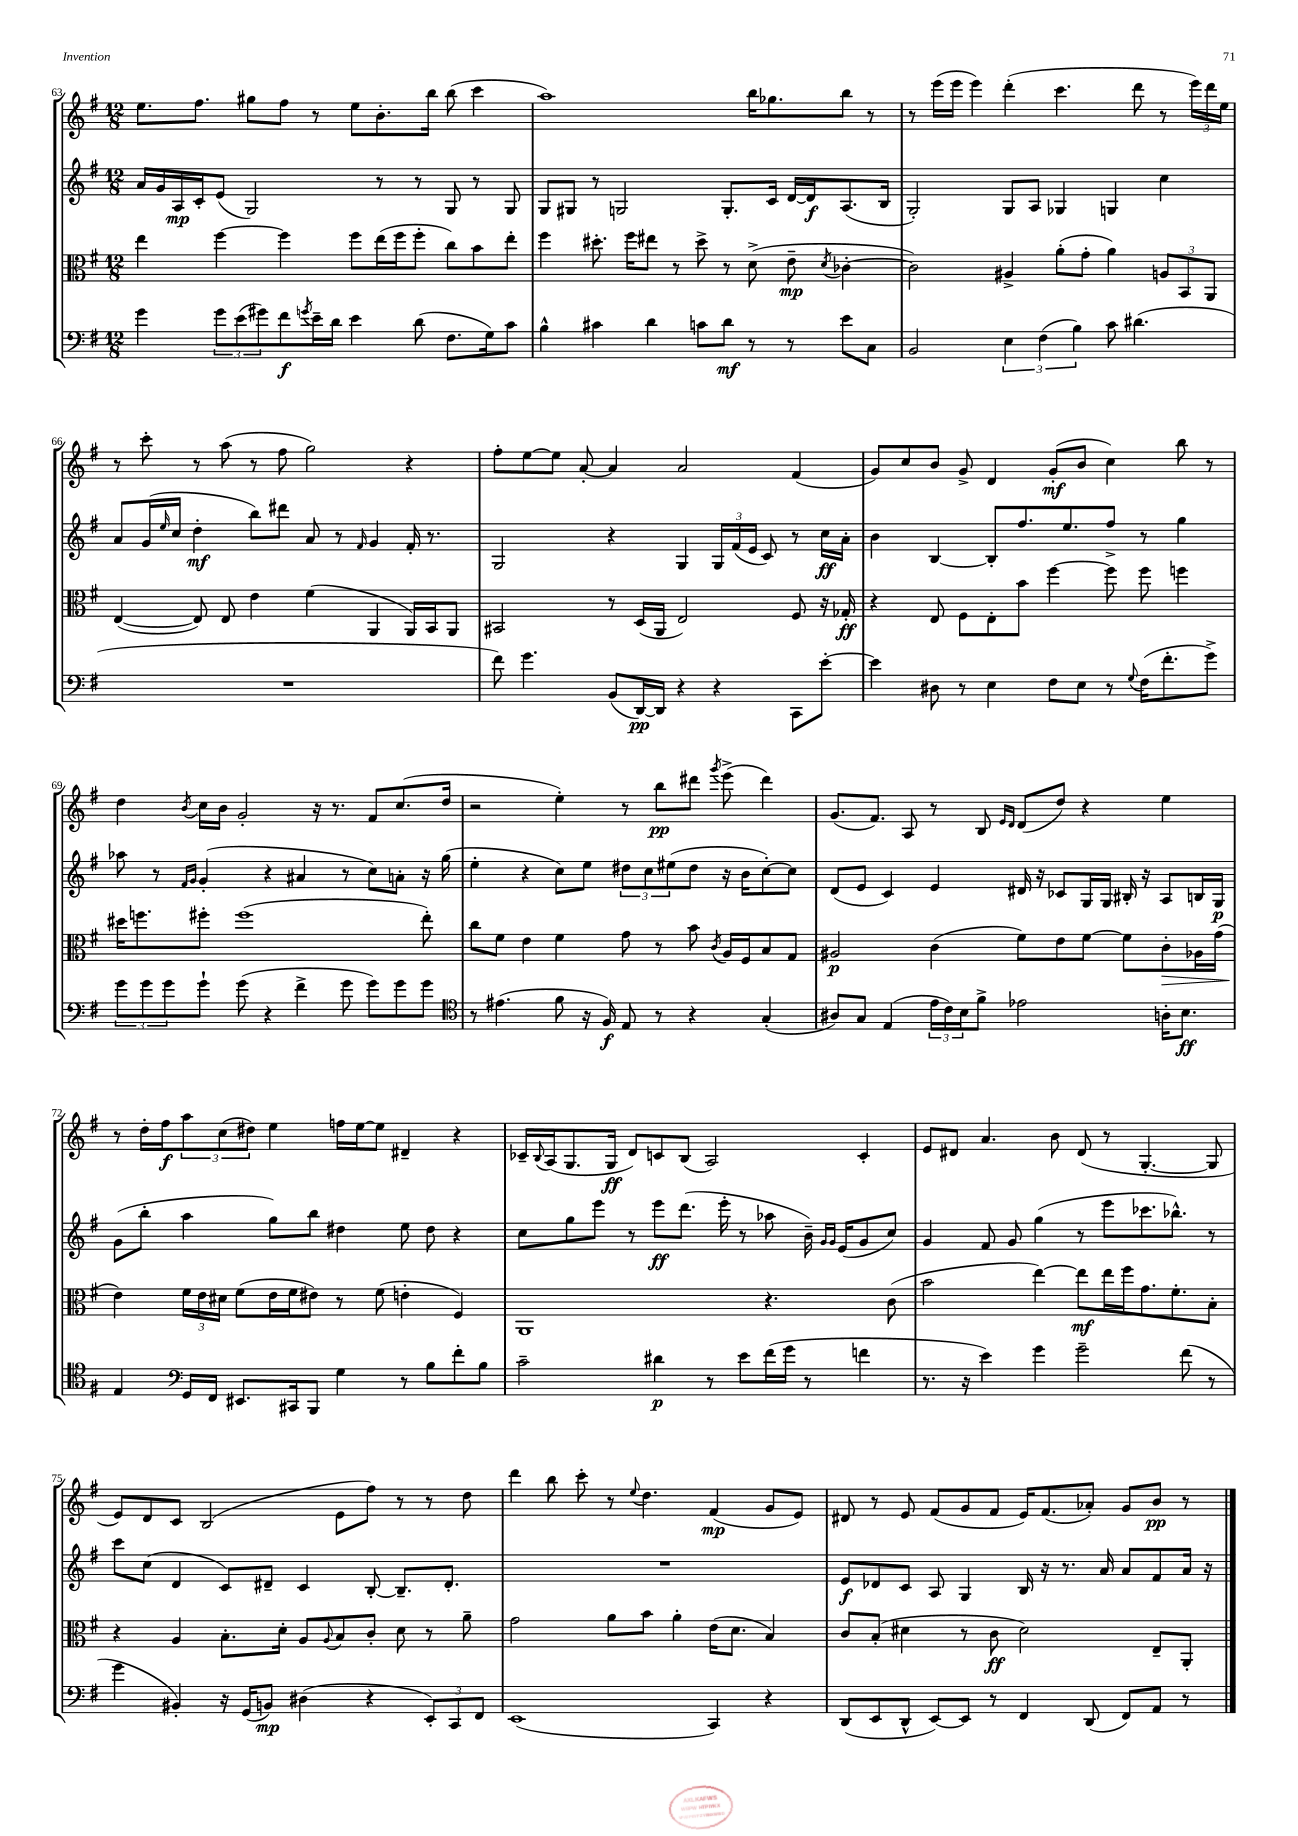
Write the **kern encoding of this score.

**kern	**dynam	**kern	**dynam	**kern	**dynam	**kern	**dynam
*part4	*part4	*part3	*part3	*part2	*part2	*part1	*part1
*staff4	*staff4	*staff3	*staff3	*staff2	*staff2	*staff1	*staff1
*clefF4	*	*clefC3	*	*clefG2	*	*clefG2	*
*k[f#]	*	*k[f#]	*	*k[f#]	*	*k[f#]	*
*M12/8	*	*M12/8	*	*M12/8	*	*M12/8	*
=63	=63	=63	=63	=63	=63	=63	=63
4g\	.	4ee\	.	16a/LL	.	8.ee\L	.
.	.	.	.	16g/	.	.	.
.	.	.	.	16A/	mp	.	.
.	.	.	.	16c'/J	.	8.ff#\J	.
12g\L	.	[4ff#\	.	(8e/J	.	.	.
(12e\	.	.	.	.	.	.	.
.	.	.	.	2G/)	.	8gg#X\L	.
12g#X\)	.	.	.	.	.	.	.
8f#\	f	4ff#\]	.	.	.	8ff#\J	.
8qgn/	.	.	.	.	.	.	.
16e~\L	.	.	.	.	.	8r	.
16d\JJ	.	.	.	.	.	.	.
4e\	.	8ff#\L	.	.	.	8ee\L	.
.	.	(16ee\L	.	8r	.	8.b'\	.
.	.	16ff#\J	.	.	.	.	.
(8d\	.	8ff#'\J	.	8r	.	.	.
.	.	.	.	.	.	16bb\Jk	.
8.F#\L	.	8cc\L)	.	8G/	.	(8bb\	.
.	.	8b\	.	8r	.	4ccc\	.
16G\k)	.	.	.	.	.	.	.
8c\J	.	8ee'\J	.	8G/	.	.	.
=64	=64	=64	=64	=64	=64	=64	=64
4B^^\	.	4ff#\	.	8G/L	.	1aa)	.
.	.	.	.	8G#X/J	.	.	.
4c#X\	.	8.dd#X'\	.	8r	.	.	.
.	.	.	.	2Gn/	.	.	.
.	.	16ff#\KL	.	.	.	.	.
4d\	.	8ee#X\J	.	.	.	.	.
.	.	8r	.	.	.	.	.
8cn\L	.	8dd#^\	.	.	.	.	.
8d\J	mf	8r	.	8.G'/L	.	.	.
8r	.	(8d^\	.	.	.	16bb\KL	.
.	.	.	.	16c/Jk	.	8.gg-X\	.
8r	.	8e~\	mp	[16d/LL	.	.	.
.	.	.	.	16d/J]	f	.	.
.	.	8qd/	.	.	.	.	.
8e\L	.	[4c-X'\	.	(8.A/	.	8bb\J	.
8C\J	.	.	.	.	.	8r	.
.	.	.	.	16B/Jk	.	.	.
=65	=65	=65	=65	=65	=65	=65	=65
2BB/	.	2c-\])	.	2G'/)	.	8r	.
.	.	.	.	.	.	(16eee\LL	.
.	.	.	.	.	.	16eee\JJ	.
.	.	.	.	.	.	4eee\)	.
6E\	.	4A#X^/	.	8G/L	.	(4ddd'\	.
.	.	.	.	8A/J	.	.	.
(6F#\	.	.	.	.	.	.	.
.	.	(8a'\L	.	4G-X/	.	4.ccc\	.
6B\)	.	.	.	.	.	.	.
.	.	8g'\J	.	.	.	.	.
8c\	.	4a\)	.	4Gn/	.	.	.
(4.d#X\	.	.	.	.	.	8ddd\	.
.	.	12An/L	.	4cc\	.	8r	.
.	.	12BB/	.	.	.	.	.
.	.	.	.	.	.	24eee\LL)	.
.	.	12AA/J	.	.	.	24ddd\	.
.	.	.	.	.	.	24ee\JJ	.
!!LO:LB:g=z
=66	=66	=66	=66	=66	=66	=66	=66
1.r	.	([4E/	.	8a/L	.	8r	.
.	.	.	.	(16g/L	.	8ccc'\	.
.	.	.	.	16qqee/	.	.	.
.	.	.	.	16cc/JJ	.	.	.
.	.	8E/])	.	4dd'\	mf	8r	.
.	.	8E/	.	.	.	(8aa\	.
.	.	4e\	.	8bb\L)	.	8r	.
.	.	.	.	8ddd#X\J	.	8ff#\	.
.	.	(4f#\	.	8a/	.	2gg\)	.
.	.	.	.	8r	.	.	.
.	.	.	.	16qqf#/	.	.	.
.	.	4AA/	.	4g/	.	.	.
.	.	16AA/LL)	.	16f#'/	.	4r	.
.	.	16BB/J	.	8.r	.	.	.
.	.	8AA/J	.	.	.	.	.
=67	=67	=67	=67	=67	=67	=67	=67
8f#\)	.	2BB#X/	.	2G/	.	8ff#'\L	.
4.g\	.	.	.	.	.	[8ee\	.
.	.	.	.	.	.	8ee\J]	.
.	.	.	.	.	.	[8a'/	.
(8BB/L	.	8r	.	4r	.	4a/]	.
[16DD/L)	pp	(16D/LL	.	.	.	.	.
16DD/JJ]	.	16AA/JJ	.	.	.	.	.
4r	.	2E/)	.	4G/	.	2a/	.
4r	.	.	.	24G/LL	.	.	.
.	.	.	.	(24f#/	.	.	.
.	.	.	.	24e/JJ	.	.	.
.	.	.	.	8c/)	.	.	.
8CC\L	.	8F#/	.	8r	.	(4f#/	.
[8e'\J	.	16r	.	16cc\LL	ff	.	.
.	.	16G-X'/	ff	16a'\JJ	.	.	.
=68	=68	=68	=68	=68	=68	=68	=68
4e\]	.	4r	.	4b\	.	8g/L)	.
.	.	.	.	.	.	8cc/	.
8D#X\	.	8E/	.	[4B/	.	8b/J	.
8r	.	8F#\L	.	.	.	8g^/	.
4E\	.	8E'\	.	8B'/L]	.	4d/	.
.	.	8b\J	.	8.ff#/	.	.	.
8F#\L	.	[4ff#\	.	.	.	(8g'/L	mf
.	.	.	.	8.ee/	.	.	.
8E\J	.	.	.	.	.	8b/J	.
8r	.	8ff#\]	.	8ff#^/J	.	4cc\)	.
8qqG/	.	.	.	.	.	.	.
(16F#\KL	.	8ff#\	.	8r	.	.	.
8.f#'\	.	.	.	.	.	.	.
.	.	4ffn\	.	4gg\	.	8bb\	.
8g^\J)	.	.	.	.	.	8r	.
!!LO:LB:g=z
=69	=69	=69	=69	=69	=69	=69	=69
12g\L	.	16dd#X\KL	.	8aa-X\	.	4dd\	.
.	.	8.ffn\	.	.	.	.	.
12g\	.	.	.	.	.	.	.
.	.	.	.	8r	.	.	.
12g\	.	.	.	.	.	.	.
.	.	.	.	16qqf#/LL	.	.	.
.	.	.	.	16qqg/JJ	.	8qb/	.
8g`\J	.	8ff#X'\J	.	(4g'/	.	16cc\LL	.
.	.	.	.	.	.	16b\JJ	.
(8g\	.	(1ff#	.	.	.	2g'/	.
4r	.	.	.	4r	.	.	.
4f#^\	.	.	.	4a#X/	.	.	.
.	.	.	.	.	.	16r	.
.	.	.	.	.	.	8.r	.
8g\	.	.	.	8r	.	.	.
8g\L)	.	.	.	8cc\L)	.	8f#/L	.
8g\	.	.	.	8an'\J	.	(8.cc/	.
8g\J	.	8ee'\)	.	16r	.	.	.
.	.	.	.	(16gg\	.	16dd/Jk	.
=70	=70	=70	=70	=70	=70	=70	=70
*clefC4	*	*	*	*	*	*	*
8r	.	8cc\L	.	4ee'\	.	2r	.
(4.e#X\	.	8f#\J	.	.	.	.	.
.	.	4e\	.	4r	.	.	.
8f#\	.	4f#\	.	8cc\L)	.	4ee'\)	.
16r	.	.	.	8ee\J	.	.	.
16F#/)	f	.	.	.	.	.	.
8E/	.	8g\	.	12dd#X\L	.	8r	.
.	.	.	.	12cc\	.	.	.
8r	.	8r	.	.	.	8bb\L	pp
.	.	.	.	(12ee#X\	.	.	.
4r	.	8b\	.	8dd#\J	.	8ddd#X\J	.
.	.	8qc/	.	.	.	8qggg/	.
.	.	16A/LL	.	16r	.	(8eee^\	.
.	.	16F#/J	.	16b\KL	.	.	.
(4G'/	.	8B/	.	[8cc'\)	.	4ddd#\)	.
.	.	8G/J	.	8cc\J]	.	.	.
=71	=71	=71	=71	=71	=71	=71	=71
8A#X/L)	.	2A#X/	p	(8d/L	.	(8.g/L	.
8G/J	.	.	.	8e/J	.	.	.
.	.	.	.	.	.	8.f#/J)	.
(4E/	.	.	.	4c/)	.	.	.
.	.	.	.	.	.	8A/	.
24e\LL	.	(4c\	.	4e/	.	8r	.
24c\)	.	.	.	.	.	.	.
24B\J	.	.	.	.	.	.	.
8f#^\J	.	.	.	.	.	8B/	.
.	.	.	.	.	.	16qqe/LL	.
.	.	.	.	.	.	16qqd/JJ	.
2e-X\	.	8f#\L)	.	16d#X/	.	(8d/L	.
.	.	.	.	16r	.	.	.
.	.	8e\	.	8c-X/L	.	8dd/J)	.
.	.	[8f#\J	.	16G/L	.	4r	.
.	.	.	.	16G/JJ	.	.	.
.	.	8f#\L]	.	16B#X'/	.	.	.
.	.	.	.	16r	.	.	.
!	!	!	!LO:HP:b	!	!	!	!
16An'\KL	.	8c'\	>	8A/L	.	4ee\	.
8.B\J	ff	.	.	.	.	.	.
.	.	16A-X\L	.	16Bn/L	.	.	.
.	.	(16g\JJ	.	16G/JJ	p	.	.
!!LO:LB:g=z
=72	=72	=72	=72	=72	=72	=72	=72
4E/	.	4e\)	.	(8g\L	.	8r	.
.	.	.	.	8bb'\J	.	16dd'\LL	.
.	.	.	.	.	.	16ff#\J	f
*clefF4	*	*	*	*	*	*	*
16GG/LL	.	24f#\LL	]	4aa\	.	12aa\	.
.	.	24e\	.	.	.	.	.
16FF#/JJ	.	.	.	.	.	.	.
.	.	24d#X\JJ	.	.	.	(12cc\	.
8.EE#X/L	.	(8f#\L	.	.	.	.	.
.	.	.	.	.	.	12dd#X\J)	.
.	.	16e\L	.	8gg\L)	.	4ee\	.
16CC#X/k	.	16f#\J	.	.	.	.	.
8BBB/J	.	8e#X\J)	.	8bb\J	.	.	.
4G\	.	8r	.	4dd#X\	.	16ffn\LL	.
.	.	.	.	.	.	[16ee\J	.
.	.	(8f#\	.	.	.	8ee\J]	.
8r	.	4en'\	.	8ee\	.	4d#X~/	.
8B\L	.	.	.	8dd#\	.	.	.
8f#'\	.	4F#/)	.	4r	.	4r	.
8B\J	.	.	.	.	.	.	.
=73	=73	=73	=73	=73	=73	=73	=73
2c~\	.	1AA	.	8cc\L	.	16c-X~/LL	.
.	.	.	.	.	.	8qqB/	.
.	.	.	.	.	.	(16A/J	.
.	.	.	.	8gg\	.	8.G/	.
.	.	.	.	8eee\J	.	.	.
.	.	.	.	.	.	16G/Jk	ff
.	.	.	.	8r	.	8d/L)	.
4d#X\	p	.	.	8eee\L	ff	8cn/	.
.	.	.	.	(8.ddd\J	.	(8B/J	.
8r	.	.	.	.	.	2A/)	.
.	.	.	.	16eee'\	.	.	.
8e\L	.	.	.	8r	.	.	.
(16f#\L	.	4.r	.	8aa-X\	.	.	.
16g\JJ	.	.	.	.	.	.	.
8r	.	.	.	16b~\)	.	.	.
.	.	.	.	16qqg/LL	.	.	.
.	.	.	.	16qqg/JJ	.	.	.
.	.	.	.	(16e/KL	.	.	.
4fn\	.	.	.	8g/	.	4c'/	.
.	.	(8c\	.	8cc/J)	.	.	.
=74	=74	=74	=74	=74	=74	=74	=74
8.r	.	2b\	.	4g/	.	8e/L	.
.	.	.	.	.	.	8d#X/J	.
16r	.	.	.	.	.	.	.
4e\)	.	.	.	8f#/	.	4.a/	.
.	.	.	.	8g/	.	.	.
4g\	.	[4ee\)	.	(4gg\	.	.	.
.	.	.	.	.	.	8b\	.
2g~\	.	8ee\L]	mf	8r	.	(8d#/	.
.	.	16ee\L	.	8eee\L	.	8r	.
.	.	16ff#\J	.	.	.	.	.
.	.	8.g\	.	8.ccc-X\	.	[4.G'/	.
.	.	8.f#'\	.	8.bb-X^^\J)	.	.	.
(8f#\	.	.	.	.	.	.	.
8r	.	8B'\J	.	8r	.	8G/]	.
!!LO:LB:g=z
=75	=75	=75	=75	=75	=75	=75	=75
4g\	.	4r	.	8ccc\L	.	8e/L)	.
.	.	.	.	(8cc\J	.	8d/	.
4BB#X'/)	.	4A/	.	4d/	.	8c/J	.
.	.	.	.	.	.	(2B/	.
16r	.	8.B'\L	.	8c/L)	.	.	.
(16GG/KL	.	.	.	.	.	.	.
8BBn/J)	mp	.	.	8d#X~/J	.	.	.
.	.	16d'\Jk	.	.	.	.	.
(4D#X\	.	8A/L	.	4c/	.	.	.
.	.	8qqA/	.	.	.	.	.
.	.	8B/	.	.	.	8e\L	.
4r	.	8c'/J	.	[8B'/	.	8ff#\J)	.
.	.	8d\	.	8.B~/L]	.	8r	.
12EE'/L)	.	8r	.	.	.	8r	.
.	.	.	.	8.d#'/J	.	.	.
12CC/	.	.	.	.	.	.	.
.	.	8a~\	.	.	.	8dd\	.
12FF#/J	.	.	.	.	.	.	.
=76	=76	=76	=76	=76	=76	=76	=76
(1EE	.	2g\	.	1.r	.	4ddd\	.
.	.	.	.	.	.	8bb\	.
.	.	.	.	.	.	8ccc'\	.
.	.	8a\L	.	.	.	8r	.
.	.	.	.	.	.	8qqee/	.
.	.	8b\J	.	.	.	4.dd\	.
.	.	4a'\	.	.	.	.	.
4CC/)	.	(16e\KL	.	.	.	(4f#/	mp
.	.	8.d\J	.	.	.	.	.
4r	.	4B/)	.	.	.	8g/L	.
.	.	.	.	.	.	8e/J)	.
=77	=77	=77	=77	=77	=77	=77	=77
(8DD/L	.	8c/L	.	8e/L	f	8d#X/	.
8EE/	.	(8B'/J	.	8d-X/	.	8r	.
8DD^^/J	.	4d#X\	.	8c/J	.	8e/	.
[8EE/L)	.	.	.	8A/	.	(8f#/L	.
8EE/J]	.	8r	.	4G/	.	8g/	.
8r	.	8c\	ff	.	.	8f#/J	.
4FF#/	.	2d#\)	.	16B/	.	16e/KL)	.
.	.	.	.	16r	.	(8.f#/	.
.	.	.	.	8.r	.	.	.
(8DD/	.	.	.	.	.	8a-X'/J)	.
.	.	.	.	16a/	.	.	.
8FF#/L)	.	.	.	8a/L	.	8g/L	.
8AA/J	.	8E~/L	.	8f#/	.	8b/J	pp
8r	.	8AA'/J	.	16a/Jk	.	8r	.
.	.	.	.	16r	.	.	.
==	==	==	==	==	==	==	==
*-	*-	*-	*-	*-	*-	*-	*-
